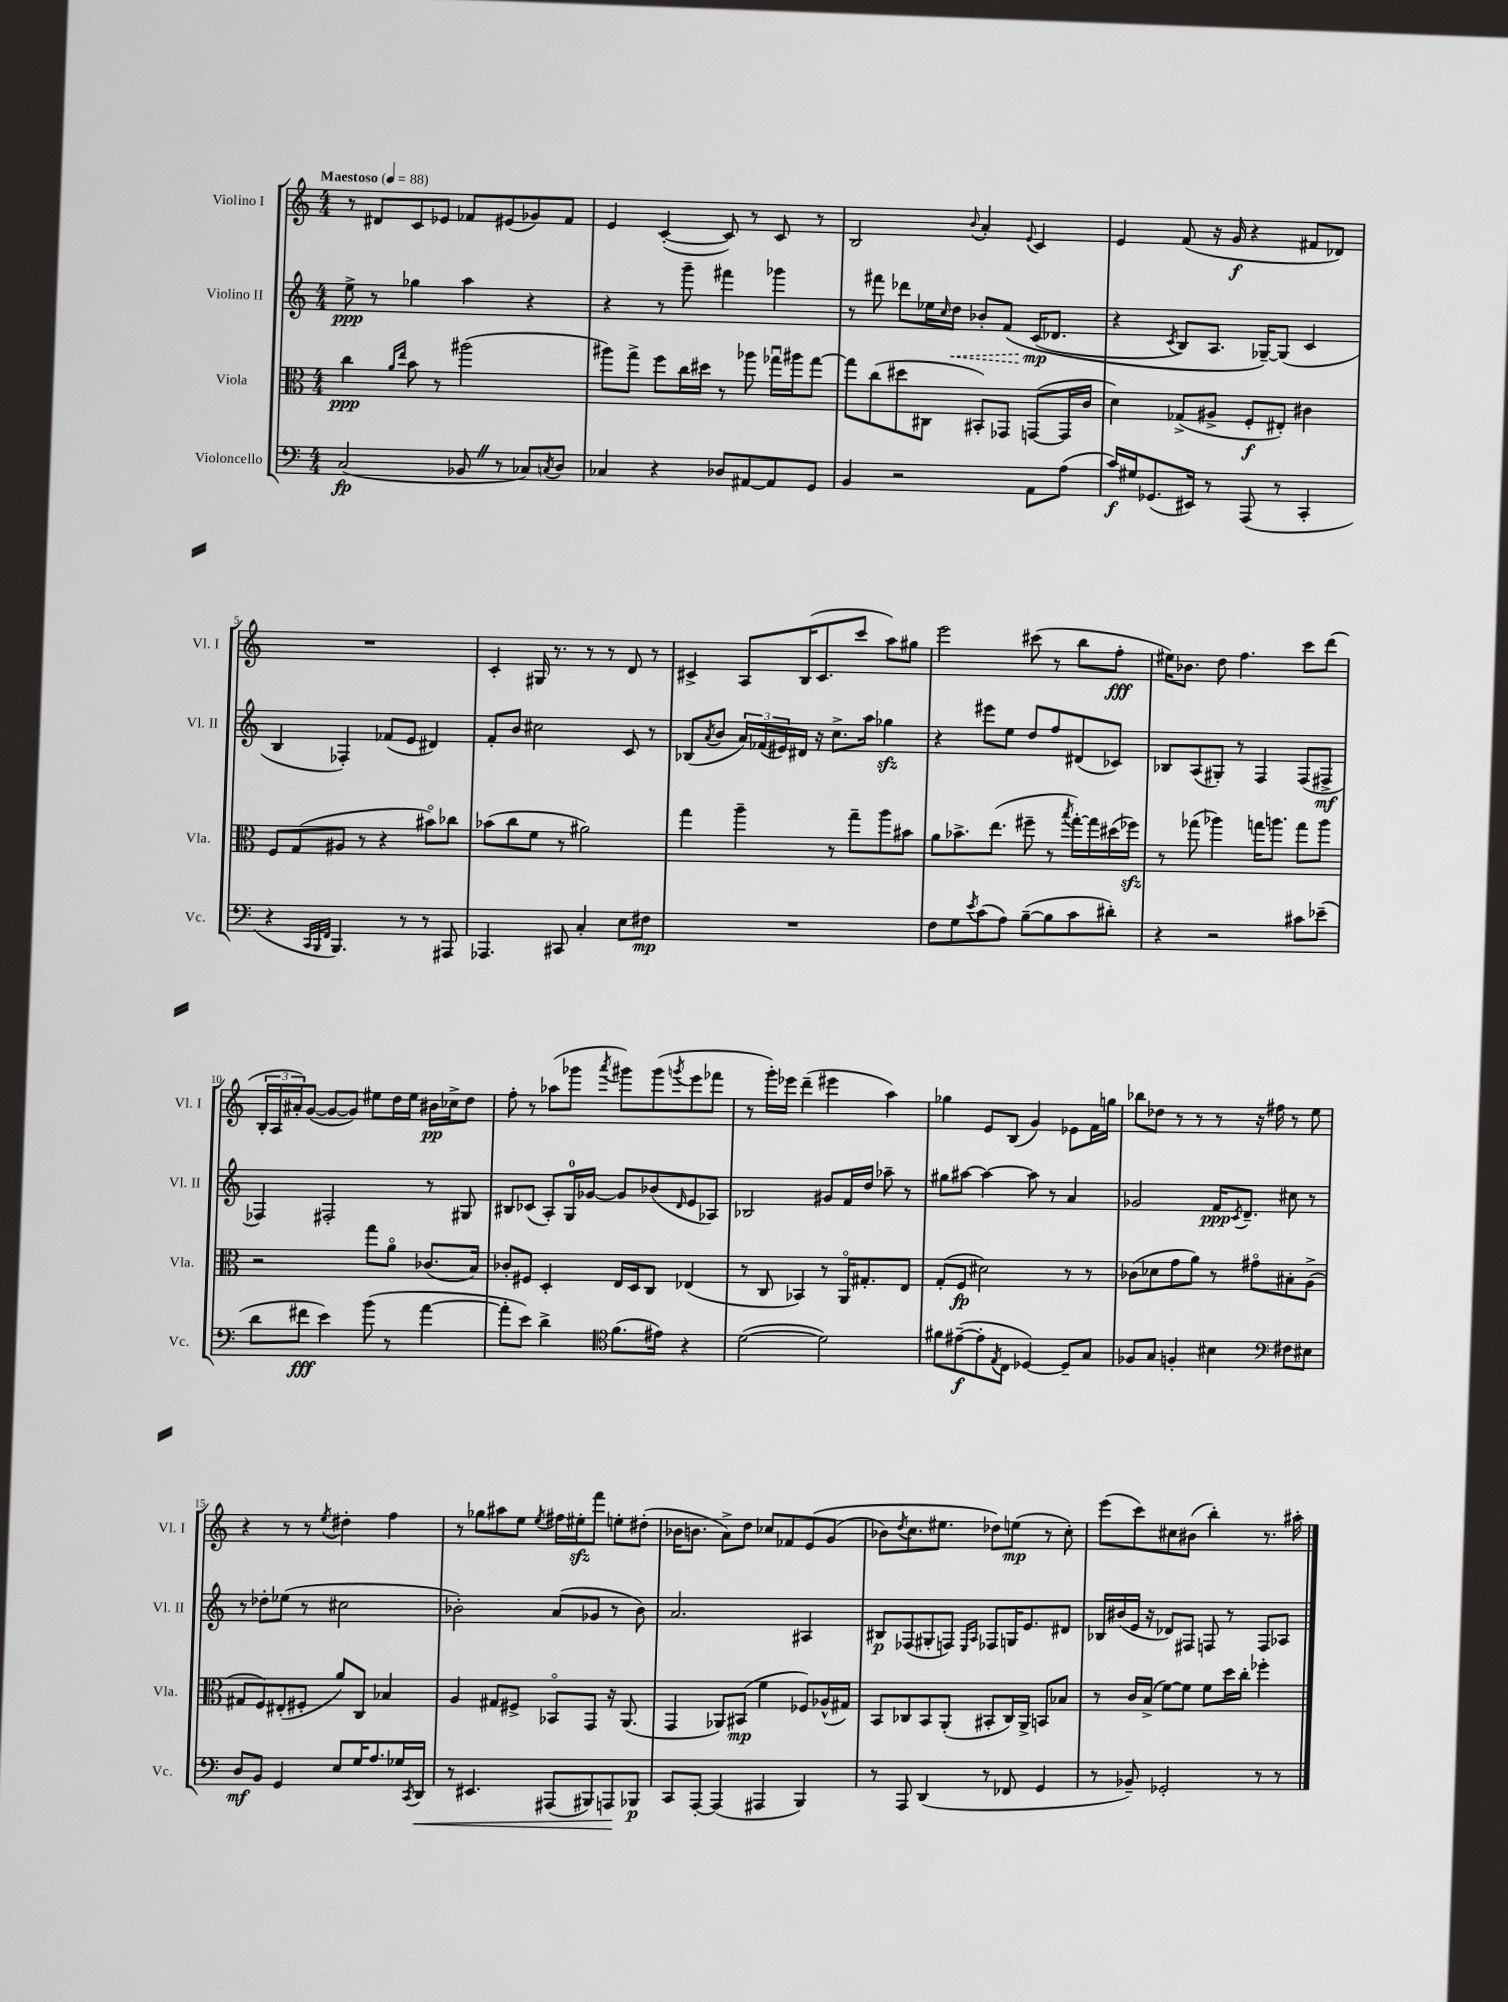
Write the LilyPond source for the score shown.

<<
\new StaffGroup <<
\new Staff = "s0" \with { instrumentName = "Violino I" shortInstrumentName = "Vl. I" } {
    \clef treble \key c \major \numericTimeSignature \time 4/4 \tempo "Maestoso" 4 = 88
    r8 dis'8 c'8 ees'8 fes'8 eis'8( ges'8) fes'8 |
    e'4 c'4~-.( c'8) r8 c'8 r8 |
    b2 \appoggiatura { b'8 } a'4-. \appoggiatura { e'8 } c'4 |
    e'4 f'8( r16 g'16\f r4 fis'8 des'8) |
    R1 |
    c'4-. gis16 r8. r8 r8 d'8 r8 |
    cis'4-> a8 b16( cis'8. c'''8 a''8) gis''8 |
    e'''2 cis'''8( r8 b''8 f''8-.\fff |
    eis''16) bes'8. d''8 f''4. c'''8 d'''8( |
    \tuplet 3/2 { b16-. a16 ais'16-.) } g'8~( g'8~ g'8) eis''8 d''16 eis''16 bis'16\pp ces''16-> d''8 |
    f''8-. r8 aes''8( ges'''8 \acciaccatura { a'''8 } gis'''8) gis'''8( \acciaccatura { g'''8 } e'''8 fes'''8 |
    r8 g'''16-.) ees'''16 d'''4--( eis'''4 a''4) |
    ges''4 e'8 b8( g'4) ees'8 f'16 g''16 |
    bes''8 des''8 r8 r8 r8 r16 fis''16 r8 e''8 |
    r4 r8 r8 \acciaccatura { e''8 } dis''4-. f''4 |
    r8 ges''8 ais''8 e''8 \acciaccatura { e''8 } fis''16 eis''16-.\sfz f'''8 e''8-. dis''8-.( |
    bes'16 b'8. a'8->) d''8 ces''8 fes'8 e'8\( g'8( |
    bes'8) \acciaccatura { d''8 } c''8. eis''8. des''8\) e''8\mp( r8 c''8-.) |
    e'''8( c'''8) cis''8 bis'8( b''4-.) r8. ais''16-. \bar "|." |
}
\new Staff = "s1" \with { instrumentName = "Violino II" shortInstrumentName = "Vl. II" } {
    \clef treble \key c \major \numericTimeSignature \time 4/4
    e''8->\ppp r8 ges''4 a''4 r4 |
    r4 r8 g'''8-- fis'''4 ges'''4 |
    r8 fis'''8 des'''8 ees''16 \grace { c''16 } \once \override Hairpin.style = #'dashed-line d''16\< bes'8-. f'8\( c'16\mp\!( des'8. |
    r4 \acciaccatura { c'8 } b8) a8. ges16~--\) ges8( c'4 |
    b4 fes4-.) fes'8( e'8 dis'4) |
    f'8-. b'8 cis''2 c'8 r8 |
    bes8( \acciaccatura { a'8 } b'8 \tuplet 3/2 { a'16) fes'16( eis'16) } dis'16 r16 c''8.-> a''16 ges''4\sfz |
    r4 eis'''8 e''8 d''8 f''8 dis'8( ces'8) |
    bes8 a8( gis8-.) r8 f4 f8( fis8->\mf |
    fes4) fis2-. r8 gis8 |
    bis8 ces'8( a8-.) g16-0 ges'16~ ges'8 bes'8( \grace { d'16 } e'8 aes8) |
    bes2 gis'8 f'16 d''16 aes''8-- r8 |
    gis''8 ais''8~ ais''4~ ais''8 r8 a'4 |
    ges'2 f'16\ppp \acciaccatura { c'8 } d'8.-- cis''8 r8 |
    r8 des''8-. ees''8( r8 cis''2 |
    bes'2-.) a'8( ges'8 r8 bes'8) |
    a'2. ais4 |
    bis8\p fes8( gis8-. f8) \grace { e16 a16 } fes8 g16 e'8. dis'8 |
    bes16 bis'16( e'16 r16 des'8) fis8 f8 r8 f8 aes8 \bar "|." |
}
\new Staff = "s2" \with { instrumentName = "Viola" shortInstrumentName = "Vla." } {
    \clef alto \key c \major \numericTimeSignature \time 4/4
    c''4\ppp \grace { a'16 e''16 } b'8 r8 ais''2( |
    ais''8) g''8-> f''8 c''16 dis''16 r8 aes''8 ges''16\downbow ais''16 ges''8~ |
    ges''8 c''8( dis''8 cis8 bis,8-.) ges,8 g,8~( g,16 c'16 |
    d'4) ges8->( ais8-> f8-.\f eis8-.) cis'4 |
    f8 g8( ais8 r8 r4 bis'8\flageolet) ces''8 |
    bes'8( c''8 f'8 r8 ais'2) |
    g''4 a''4-- r8 g''8-- a''8 bis'8 |
    a'8 bes'8.-> e''8.( fis''8-- r8 \acciaccatura { b''8 } g''16~-.) g''16 dis''16( fes''16\sfz) |
    r8 ges''8( aes''4) g''16 a''8. g''8 a''8 |
    r2 g''8 a'8\flageolet ces'8.( b16) |
    ces'8-. fis8 d4-. e16 d16 c8 ees4( |
    r8 c8 bes,4) r8 a,16\flageolet gis8.-. e8 |
    g8-.( f8\fp dis'2) r8 r8 |
    ces'8( des'8 g'8 a'8) r8 gis'8\flageolet bis8-. a8->( |
    gis8 f8) eis8-.( fis8-. a'8) c8 bes4 |
    a4 gis8 fis8-> bes,8\flageolet g,8 r16 a,8.( |
    g,4 aes,8) bis,8\mp( f'4 fes8) aes16-^( gis16) |
    b,8 ces8 b,8 a,8-.( bis,8-. ces16) a,16-> b,8 bes8 |
    r8 c'16 b16->( f'8~) f'8 f'8 d''16 c''16-. fes''4-. \bar "|." |
}
\new Staff = "s3" \with { instrumentName = "Violoncello" shortInstrumentName = "Vc." } {
    \clef bass \key c \major \numericTimeSignature \time 4/4
    c2\fp( bes,8 \once \override BreathingSign.text = \markup { \musicglyph "scripts.caesura.straight" } \breathe r8 ces8) \acciaccatura { c8 } d8 |
    ces4 r4 des8 ais,8~ ais,8 g,8 |
    b,4 r2 a,8 a8( |
    c'16\f) gis16 ges,8.( eis,16) r8 a,,8( r8 c,4-. |
    r4 \grace { c,32 b,,32 f,32 } b,,4.) r8 r8 ais,,8 |
    aes,,4. cis,8 c4-. e8 fis8\mp |
    R1 |
    f8 g8 \acciaccatura { e'8 } c'8( a8) b8~--( b8 c'8 dis'8-.) |
    r4 r2 cis'8 ees'8--( |
    d'8 fis'8\fff e'4) b'8( r8 a'4~ |
    a'8-. e'8) d'4-> \clef tenor f'8.( eis'16) r4 |
    d'2~( d'2) |
    fis'8 eis'8~--\f( eis'8-. \acciaccatura { e8 } c8 des4~) des8-- g8 |
    fes8 g8 f4-. bis4 \clef bass fis8 eis8 |
    d8\mf b,8 g,4 e8 g16 a8. ges16 \acciaccatura { c,8 } d,16\< |
    r8 eis,4. ais,,8( bis,,8) a,,8\! bes,,8\p |
    c,8 a,,8~-. a,,4( ais,,4 b,,4) |
    r8 a,,8 d,4( r8 fes,8 g,4 |
    r8 bes,8--) ges,2-. r8 r8 \bar "|." |
}
>>
>>
